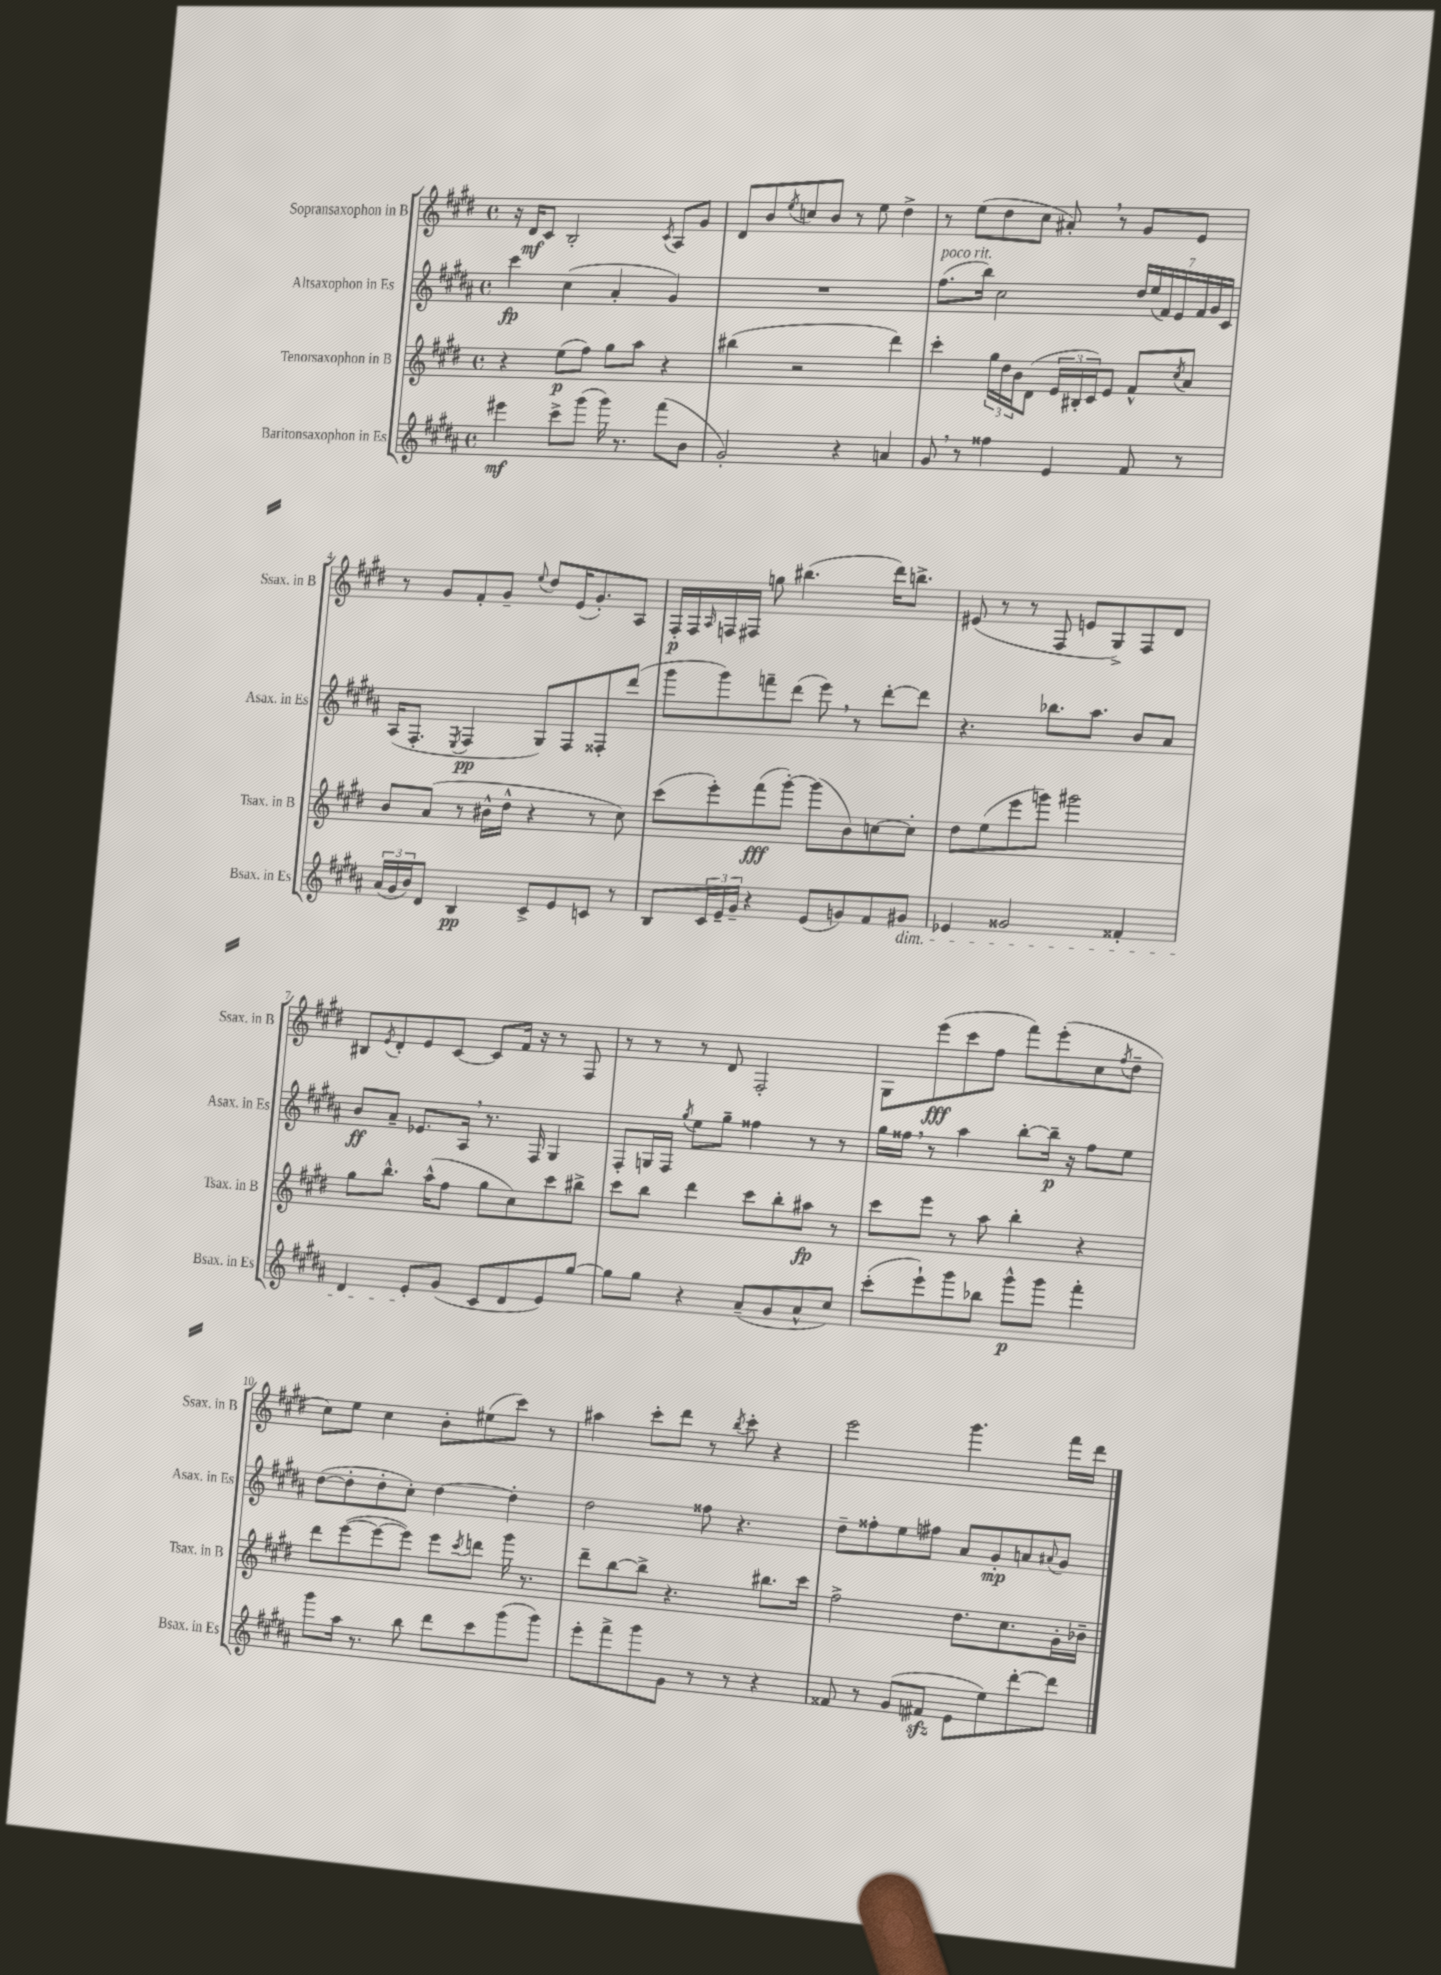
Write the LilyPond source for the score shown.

<<
\new StaffGroup <<
\new Staff = "s0" \with { instrumentName = "Sopransaxophon in B" shortInstrumentName = "Ssax. in B" } {
    \clef treble \key e \major \defaultTimeSignature \time 4/4
    r16 dis'16\mf cis'8 b2-. \acciaccatura { cis'8 } a8 gis'8 |
    dis'8 b'8 \acciaccatura { e''8 } c''8 b'8 r8 e''8 dis''4-> |
    r8 e''8( dis''8 cis''8 ais'8-.) \breathe r8 gis'8 e'8 |
    r8 gis'8 fis'8-. gis'8-- \appoggiatura { e''8 } dis''8 e'16( gis'8.-.) a8 |
    fis16-.\p fis16 \grace { a16 } f16 fis16 g''8 bis''4.( dis'''16) b''8.-> |
    eis'8( r8 r8 fis8 e'8 gis8->) fis8 dis'8 |
    bis8 \acciaccatura { e'8 } dis'8-. e'8 cis'8~ cis'8 fis'16 r16 r8 fis8 |
    r8 r8 r8 dis'8 fis2-. |
    gis8 e'''8\fff( cis'''8 fis''8 fis'''8) e'''8-.( cis''8 \acciaccatura { fis''8 } dis''8-- |
    cis''8) e''8 cis''4 b'8-. eis''8( cis'''8) r8 |
    ais''4 cis'''8-. dis'''8 r8 \acciaccatura { b''8 } cis'''8-. r4 |
    e'''2 gis'''4. fis'''16 dis'''16 \bar "|." |
}
\new Staff = "s1" \with { instrumentName = "Altsaxophon in Es" shortInstrumentName = "Asax. in Es" } {
    \clef treble \key b \major \defaultTimeSignature \time 4/4
    cis'''4\fp cis''4( ais'4-. gis'4) |
    R1 |
    fis''8.^\markup { \italic "poco rit." }( b''16) cis''2 \tuplet 7/4 { dis''16 e''16( fis'16) e'16 fis'16 gis'16 cis'16 } |
    ais16( fis8.-. \acciaccatura { e8 } fis4\pp gis8) fis8 fisis8-. dis'''8( |
    gis'''8 gis'''8) f'''8-- dis'''8( e'''8) \breathe r8 dis'''8~-. dis'''8 |
    r4. bes''8. ais''8. b'8 ais'8 |
    b'8\ff ais'8-- ees'8. ais16 \breathe r8. fis16 gis4 |
    fis8-. g16 fis16 \acciaccatura { gis''8 } e''8 gis''8-- fisis''4 r8 r8 |
    gis''16 fisis''16 \breathe r8 ais''4 b''8~-. b''16--\p r16 fisis''8 e''8 |
    dis''8~( dis''8-. dis''8-. cis''8-.) dis''4~ dis''4-. |
    dis''2 fisis''8 r4. |
    dis''8-- fisis''8-. e''8 fis''8 ais'8 gis'8-.\mp a'8 \appoggiatura { ais'8 } gis'8 \bar "|." |
}
\new Staff = "s2" \with { instrumentName = "Tenorsaxophon in B" shortInstrumentName = "Tsax. in B" } {
    \clef treble \key e \major \defaultTimeSignature \time 4/4
    r4 e''8\p( fis''8) gis''8 a''8 r4 |
    bis''4( r2 dis'''4) |
    cis'''4-. \tuplet 3/2 { gis''16 dis''16 b'16 } dis'8( \tuplet 3/2 { e'16 bis16-. cis'16) } e'8 fis'8-^ \acciaccatura { cis''8 } a'8 |
    b'8 a'8( r8 bis'16-^ dis''16-^ r4 r8 cis''8) |
    cis'''8( e'''8-.) fis'''8\fff( gis'''8~-.) gis'''8( b'8) c''8~ c''8-. |
    dis''8 e''8( e'''8 g'''8) gis'''2 |
    gis''8 b''8.-^ a''16-^( fis''8 gis''8 cis''8) cis'''8 bis''8-> |
    cis'''8 b''8 dis'''4 cis'''8 b''8-. ais''8\fp r8 |
    cis'''8 e'''8 r8 a''8 b''4-. r4 |
    dis'''8 e'''8~( e'''8~ e'''8) e'''8 \acciaccatura { cis'''8 } d'''8 gis'''16 r8. |
    dis'''8-- b''8~ b''8-> r4. bis''8. cis'''16 |
    fis''2-> dis''8. cis''8. gis'16-. bes'16-- \bar "|." |
}
\new Staff = "s3" \with { instrumentName = "Baritonsaxophon in Es" shortInstrumentName = "Bsax. in Es" } {
    \clef treble \key b \major \defaultTimeSignature \time 4/4
    eis'''4\mf cis'''8-> gis'''8( gis'''16) r8. fis'''8( b'8 |
    gis'2-.) r4 a'4 |
    gis'8 \breathe r8 fisis''4 e'4 fis'8 r8 |
    \tuplet 3/2 { ais'16( gis'16 b'16) } dis'8 b4\pp cis'8-> e'8 c'8 r8 |
    b8 \tuplet 3/2 { cis'16 e'16-- gis'16-- } r4 e'8( g'8) fis'8 gis'8\dim |
    ees'4 gisis'2 fisis'4-. |
    dis'4 e'8-.\! gis'8( cis'8 dis'8 e'8) gis''8~ |
    gis''8 gis''8 r4 ais'8--( gis'8 ais'8-^ cis''8) |
    cis'''8-.( e'''8-!) gis'''8 bes''8 gis'''8-^\p gis'''8 fis'''4-. |
    gis'''8 ais''16 r8. b''8 dis'''8 cis'''8 gis'''8( gis'''8) |
    e'''8-. fis'''8-> gis'''8 gis'8 r8 r8 r4 |
    fisis'8 r8 gis'8( fis'8\sfz e'8 e''8) dis'''8~-. dis'''8 \bar "|." |
}
>>
>>
